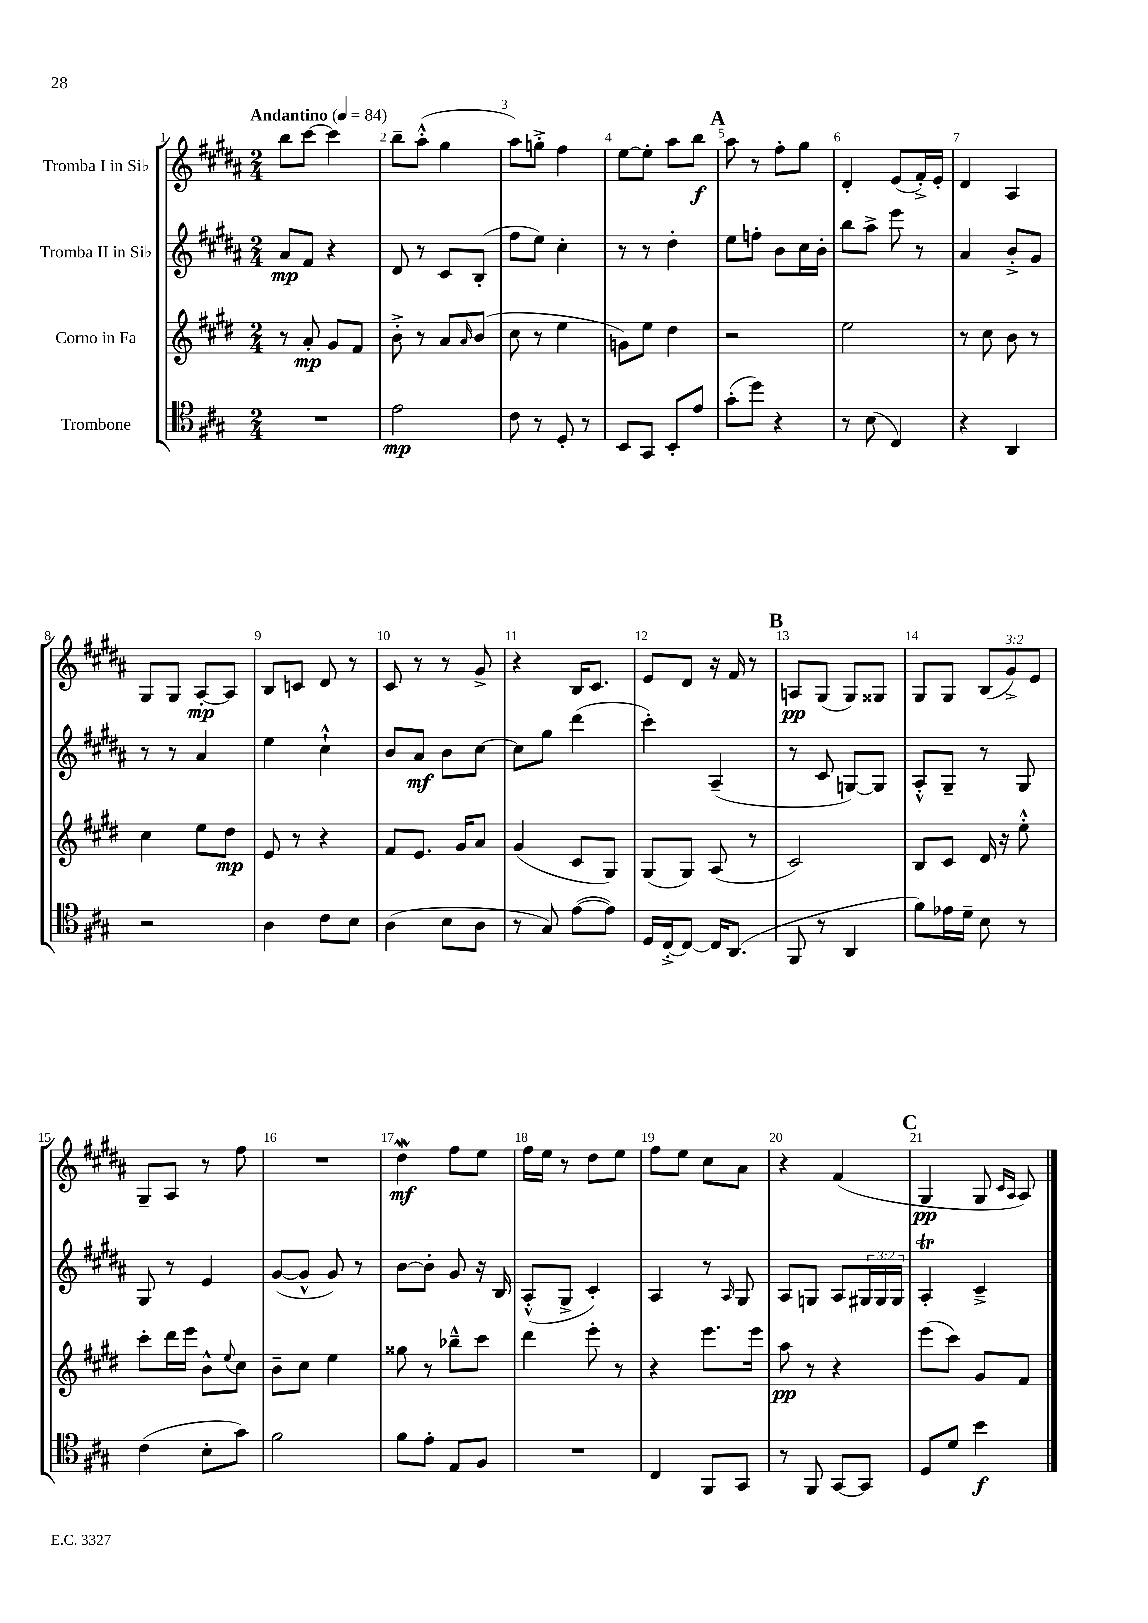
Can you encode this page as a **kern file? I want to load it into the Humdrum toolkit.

**kern	**dynam	**kern	**dynam	**kern	**dynam	**kern	**dynam
*part4	*part4	*part3	*part3	*part2	*part2	*part1	*part1
*staff4	*staff4	*staff3	*staff3	*staff2	*staff2	*staff1	*staff1
*I"Trombone	*	*I"Corno in Fa	*	*I"Tromba II in Si♭	*	*I"Tromba I in Si♭	*
*clefC4	*	*clefG2	*	*clefG2	*	*clefG2	*
*k[f#c#g#]	*	*k[f#c#g#d#]	*	*k[f#c#g#d#a#]	*	*k[f#c#g#d#a#]	*
*M2/4	*	*M2/4	*	*M2/4	*	*M2/4	*
*MM84	*	*MM84	*	*MM84	*	*MM84	*
=1	=1	=1	=1	=1	=1	=1	=1
!	!	!	!	!	!	!LO:TX:a:B:t=Andantino	!
2r	.	8r	.	8a#/L	mp	8bb\L	.
.	.	8a'/	mp	8f#/J	.	[8ccc#\J	.
.	.	8g#/L	.	4r	.	4ccc#\]	.
.	.	8f#/J	.	.	.	.	.
=2	=2	=2	=2	=2	=2	=2	=2
2e\	mp	8b'^\	.	8d#/	.	8bb~\L	.
.	.	8r	.	8r	.	(8aa#'^^\J	.
.	.	8a/L	.	8c#/L	.	4gg#\	.
.	.	16qqa/	.	.	.	.	.
.	.	(8b/J	.	(8B'/J	.	.	.
=3	=3	=3	=3	=3	=3	=3	=3
8c#\	.	8cc#\	.	8ff#\L	.	8aa#\L)	.
8r	.	8r	.	8ee\J)	.	8ggn'^\J	.
8D'/	.	4ee\	.	4cc#'\	.	4ff#\	.
8r	.	.	.	.	.	.	.
=4	=4	=4	=4	=4	=4	=4	=4
8BB/L	.	8gn\L)	.	8r	.	[8ee\L	.
8GG#/J	.	8ee\J	.	8r	.	8ee'\J]	.
8BB'/L	.	4dd#\	.	4dd#'\	.	8aa#\L	.
8e/J	.	.	.	.	.	8bb\J	f
!!LO:REH:place=s1:t=A
=5	=5	=5	=5	=5	=5	=5	=5
(8g#'\L	.	2r	.	8ee\L	.	8aa#\	.
8dd\J)	.	.	.	8ffn'\J	.	8r	.
4r	.	.	.	8b\L	.	8ff#'\L	.
.	.	.	.	16cc#\L	.	8gg#\J	.
.	.	.	.	16b'\JJ	.	.	.
=6	=6	=6	=6	=6	=6	=6	=6
8r	.	2ee\	.	8bb\L	.	4d#'/	.
(8B\	.	.	.	8aa#^\J	.	.	.
4C#/)	.	.	.	8eee\	.	(8e/L	.
.	.	.	.	8r	.	16f#'^/L)	.
.	.	.	.	.	.	16e'/JJ	.
=7	=7	=7	=7	=7	=7	=7	=7
4r	.	8r	.	4a#/	.	4d#/	.
.	.	8cc#\	.	.	.	.	.
4AA/	.	8b\	.	8b'^/L	.	4A#/	.
.	.	8r	.	8g#/J	.	.	.
!!LO:LB:g=z
=8	=8	=8	=8	=8	=8	=8	=8
2r	.	4cc#\	.	8r	.	8G#/L	.
.	.	.	.	8r	.	8G#/J	.
.	.	8ee\L	.	4a#/	.	[8A#'/L	mp
.	.	8dd#\J	mp	.	.	8A#/J]	.
=9	=9	=9	=9	=9	=9	=9	=9
4A\	.	8e/	.	4ee\	.	8B/L	.
.	.	8r	.	.	.	8cn/J	.
8c#\L	.	4r	.	4cc#`^^\	.	8d#/	.
8B\J	.	.	.	.	.	8r	.
=10	=10	=10	=10	=10	=10	=10	=10
(4A\	.	8f#/L	.	8b/L	.	8c#/	.
.	.	8.e/J	.	8a#/J	mf	8r	.
8B\L	.	.	.	8b\L	.	8r	.
.	.	16g#/KL	.	.	.	.	.
8A\J	.	8a/J	.	[8cc#\J	.	8g#^/	.
=11	=11	=11	=11	=11	=11	=11	=11
8r	.	(4g#/	.	8cc#\L]	.	4r	.
8G#/)	.	.	.	8gg#\J	.	.	.
([8e\L	.	8c#/L	.	(4ddd#\	.	16B/KL	.
.	.	.	.	.	.	8.c#/J	.
8e\J])	.	8G#/J)	.	.	.	.	.
=12	=12	=12	=12	=12	=12	=12	=12
16D/LL	.	(8G#/L	.	4ccc#'\)	.	8e/L	.
[16C#'^/J	.	.	.	.	.	.	.
8C#/J_	.	8G#/J)	.	.	.	8d#/J	.
16C#/KL]	.	(8A/	.	(4A#~/	.	16r	.
(8.AA/J	.	.	.	.	.	16f#/	.
.	.	8r	.	.	.	8r	.
!!LO:REH:place=s1:t=B
=13	=13	=13	=13	=13	=13	=13	=13
8FF#/	.	2c#/)	.	8r	.	8An/L	pp
8r	.	.	.	8c#/	.	(8G#/J	.
4AA/	.	.	.	[8Gn/L)	.	8G#/L)	.
.	.	.	.	8G/J]	.	8G##X/J	.
=14	=14	=14	=14	=14	=14	=14	=14
8f#\L)	.	8B/L	.	8A#'^^/L	.	8G#/L	.
16e-X\L	.	8c#/J	.	8G#~/J	.	8G#/J	.
16d~\JJ	.	.	.	.	.	.	.
8B\	.	16d#/	.	8r	.	(12B/L	.
.	.	16r	.	.	.	.	.
.	.	.	.	.	.	12g#^/)	.
8r	.	8ee'^^\	.	8G#/	.	.	.
.	.	.	.	.	.	12e/J	.
!!LO:LB:g=z
=15	=15	=15	=15	=15	=15	=15	=15
(4c#\	.	8ccc#'\L	.	8G#/	.	8G#~/L	.
.	.	16ddd#\L	.	8r	.	8A#/J	.
.	.	16eee\JJ	.	.	.	.	.
8B'\L	.	8b^^\L	.	4e/	.	8r	.
.	.	8qqee/	.	.	.	.	.
8g#\J)	.	8cc#\J	.	.	.	8ff#\	.
=16	=16	=16	=16	=16	=16	=16	=16
2f#\	.	8b~\L	.	([8g#/L	.	2r	.
.	.	8cc#\J	.	8g#^^/J]	.	.	.
.	.	4ee\	.	8g#/)	.	.	.
.	.	.	.	8r	.	.	.
=17	=17	=17	=17	=17	=17	=17	=17
8f#\L	.	8gg##X\	.	[8b\L	.	4dd#W\	mf
8e'\J	.	8r	.	8b'\J]	.	.	.
8E/L	.	8bb-X~^^\L	.	8g#/	.	8ff#\L	.
8F#/J	.	8ccc#\J	.	16r	.	8ee\J	.
.	.	.	.	16B/	.	.	.
=18	=18	=18	=18	=18	=18	=18	=18
2r	.	4ddd#\	.	(8A#'^^/L	.	16ff#\LL	.
.	.	.	.	.	.	16ee\JJ	.
.	.	.	.	8G#^/J	.	8r	.
.	.	8eee'\	.	4c#'/)	.	8dd#\L	.
.	.	8r	.	.	.	8ee\J	.
=19	=19	=19	=19	=19	=19	=19	=19
4C#/	.	4r	.	4A#/	.	8ff#\L	.
.	.	.	.	.	.	8ee\J	.
8FF#/L	.	8.eee\L	.	8r	.	8cc#\L	.
.	.	.	.	16qqA#/	.	.	.
8GG#/J	.	.	.	8G#/	.	8a#\J	.
.	.	16eee\Jk	.	.	.	.	.
=20	=20	=20	=20	=20	=20	=20	=20
8r	.	8aa\	pp	8A#/L	.	4r	.
8FF#/	.	8r	.	8Gn/J	.	.	.
[8GG#/L	.	4r	.	8A#/L	.	(4f#/	.
8GG#/J]	.	.	.	24G#X/L	.	.	.
.	.	.	.	24G#/	.	.	.
.	.	.	.	24G#/JJ	.	.	.
!!LO:REH:place=s1:t=C
=21	=21	=21	=21	=21	=21	=21	=21
8D/L	.	(8eee\L	.	4A#t'/	.	4G#/	pp
8d/J	.	8ccc#\J)	.	.	.	.	.
4b\	f	8g#/L	.	4c#~^/	.	8G#/	.
.	.	.	.	.	.	16qqc#/LL	.
.	.	.	.	.	.	16qqA#/JJ	.
.	.	8f#/J	.	.	.	8A#/)	.
==	==	==	==	==	==	==	==
*-	*-	*-	*-	*-	*-	*-	*-
